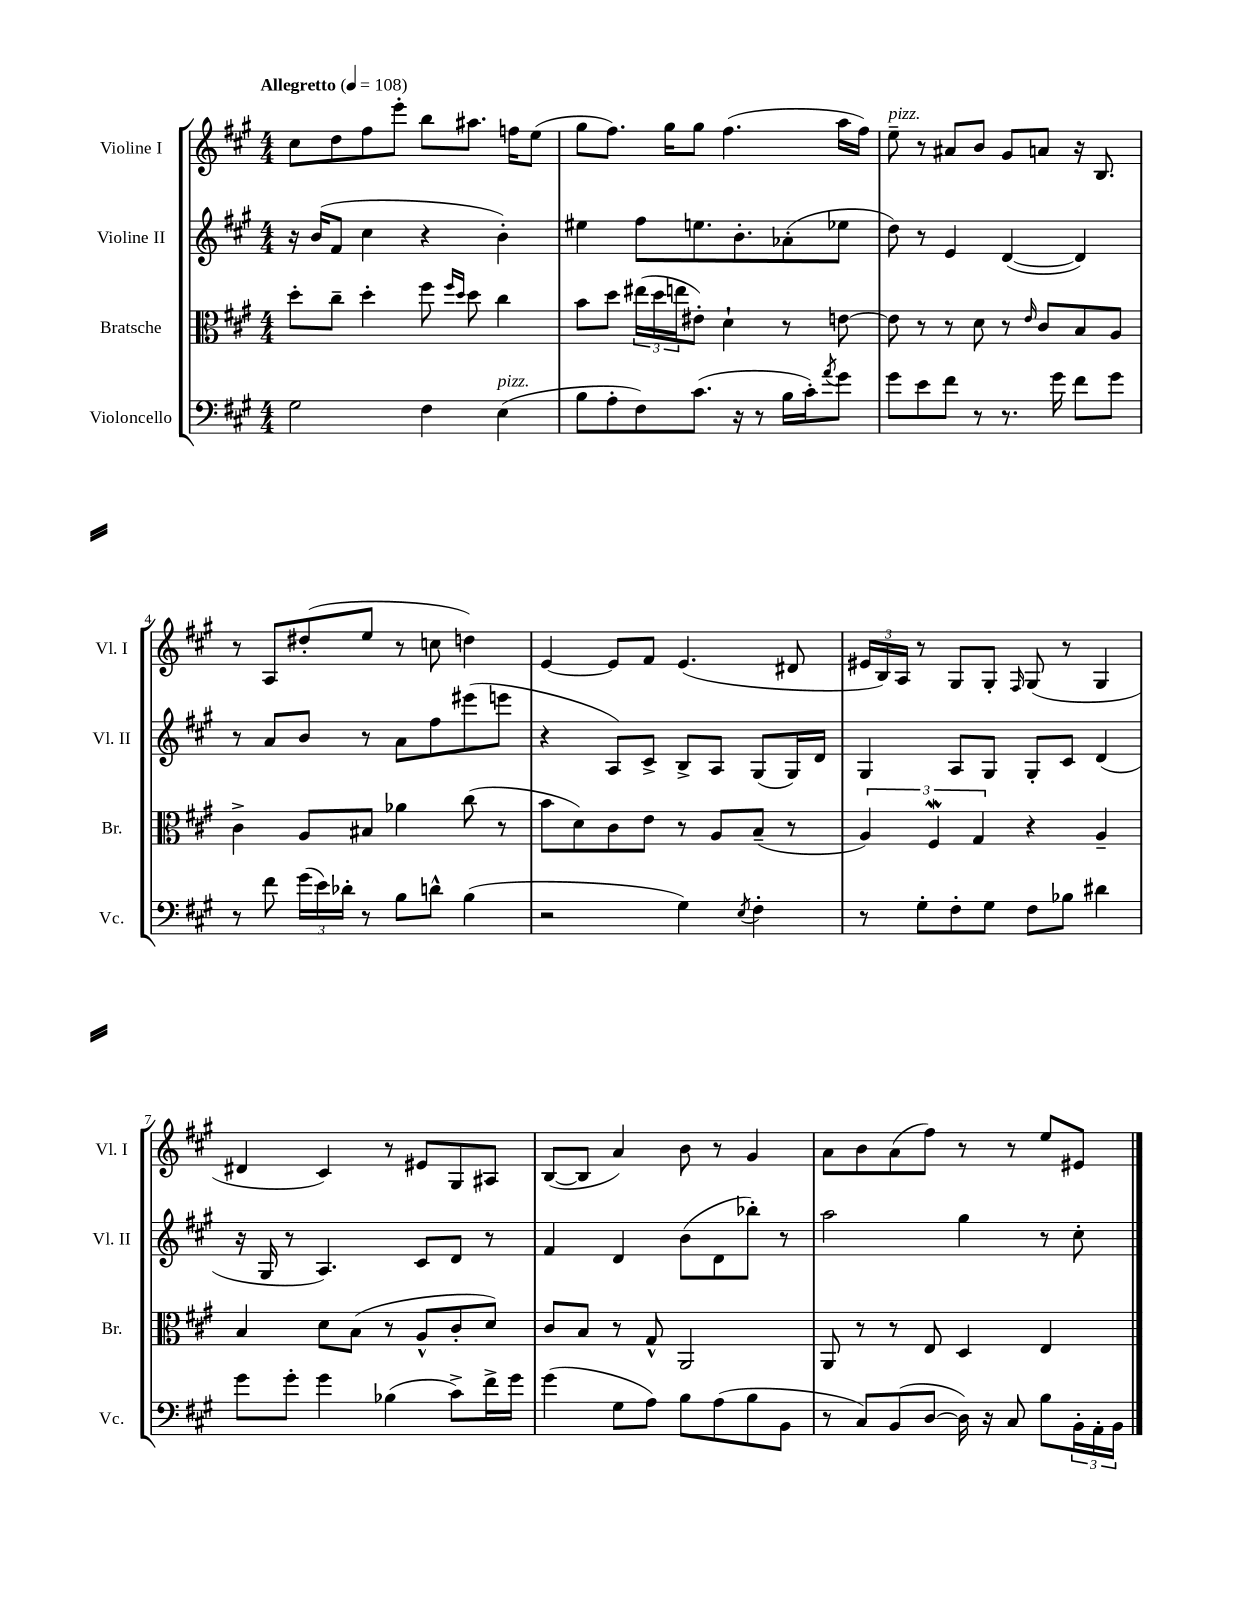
<<
\new StaffGroup <<
\new Staff = "s0" \with { instrumentName = "Violine I" shortInstrumentName = "Vl. I" } {
    \clef treble \key a \major \numericTimeSignature \time 4/4 \tempo "Allegretto" 4 = 108
    cis''8 d''8 fis''8 e'''8-. b''8 ais''8. f''16 e''8( |
    gis''8 fis''8.) gis''16 gis''8 fis''4.( a''16 fis''16) |
    e''8--^\markup { \italic "pizz." } r8 ais'8 b'8 gis'8 a'8 r16 b8. |
    r8 a8 dis''8-.( e''8 r8 c''8 d''4) |
    e'4~ e'8 fis'8 e'4.( dis'8 |
    \tuplet 3/2 { eis'16 b16) a16 } r8 gis8 gis8-. \grace { fis16 } gis8( r8 gis4 |
    dis'4 cis'4) r8 eis'8 gis8 ais8 |
    b8~( b8 a'4) b'8 r8 gis'4 |
    a'8 b'8 a'8( fis''8) r8 r8 e''8 eis'8 \bar "|." |
}
\new Staff = "s1" \with { instrumentName = "Violine II" shortInstrumentName = "Vl. II" } {
    \clef treble \key a \major \numericTimeSignature \time 4/4
    r16 b'16( fis'8 cis''4 r4 b'4-.) |
    eis''4 fis''8 e''8. b'8.-. aes'8-.( ees''8 |
    d''8) r8 e'4 d'4~( d'4) |
    r8 a'8 b'8 r8 a'8 fis''8 eis'''8( e'''8 |
    r4 a8) cis'8-> b8-> a8 gis8( gis16) d'16 |
    gis4 a8 gis8 gis8-. cis'8 d'4( |
    r16 gis16 r8 a4.) cis'8 d'8 r8 |
    fis'4 d'4 b'8( d'8 bes''8-.) r8 |
    a''2 gis''4 r8 cis''8-. \bar "|." |
}
\new Staff = "s2" \with { instrumentName = "Bratsche" shortInstrumentName = "Br." } {
    \clef alto \key a \major \numericTimeSignature \time 4/4
    d''8-. cis''8-- d''4-. fis''8 \grace { fis''16 d''16 } d''8 cis''4 |
    b'8 d''8 \tuplet 3/2 { eis''16( d''16 e''16 } eis'8-.) d'4-! r8 e'8~ |
    e'8 r8 r8 d'8 r8 \grace { e'16 } cis'8 b8 a8 |
    cis'4-> a8 bis8 aes'4 cis''8( r8 |
    b'8 d'8) cis'8 e'8 r8 a8 b8--( r8 |
    \tuplet 3/2 { a4) fis4\mordent gis4 } r4 a4-- |
    b4 d'8 b8( r8 a8-^ cis'8-. d'8) |
    cis'8 b8 r8 gis8-^ a,2 |
    a,8 r8 r8 e8 d4 e4 \bar "|." |
}
\new Staff = "s3" \with { instrumentName = "Violoncello" shortInstrumentName = "Vc." } {
    \clef bass \key a \major \numericTimeSignature \time 4/4
    gis2 fis4 e4^\markup { \italic "pizz." }( |
    b8 a8-. fis8) cis'8.( r16 r8 b16 cis'16-.) \acciaccatura { a'8 } gis'8 |
    gis'8 e'8 fis'8 r8 r8. gis'16 fis'8 gis'8 |
    r8 fis'8 \tuplet 3/2 { gis'16( e'16) des'16-. } r8 b8 d'8-^ b4( |
    r2 gis4) \acciaccatura { e8 } fis4-. |
    r8 gis8-. fis8-. gis8 fis8 bes8 dis'4 |
    gis'8 gis'8-. gis'4 bes4( cis'8->) fis'16-> gis'16 |
    gis'4( gis8 a8) b8 a8( b8 b,8 |
    r8 cis8) b,8( d8~ d16) r16 cis8 b8 \tuplet 3/2 { b,16-. a,16-. b,16 } \bar "|." |
}
>>
>>
